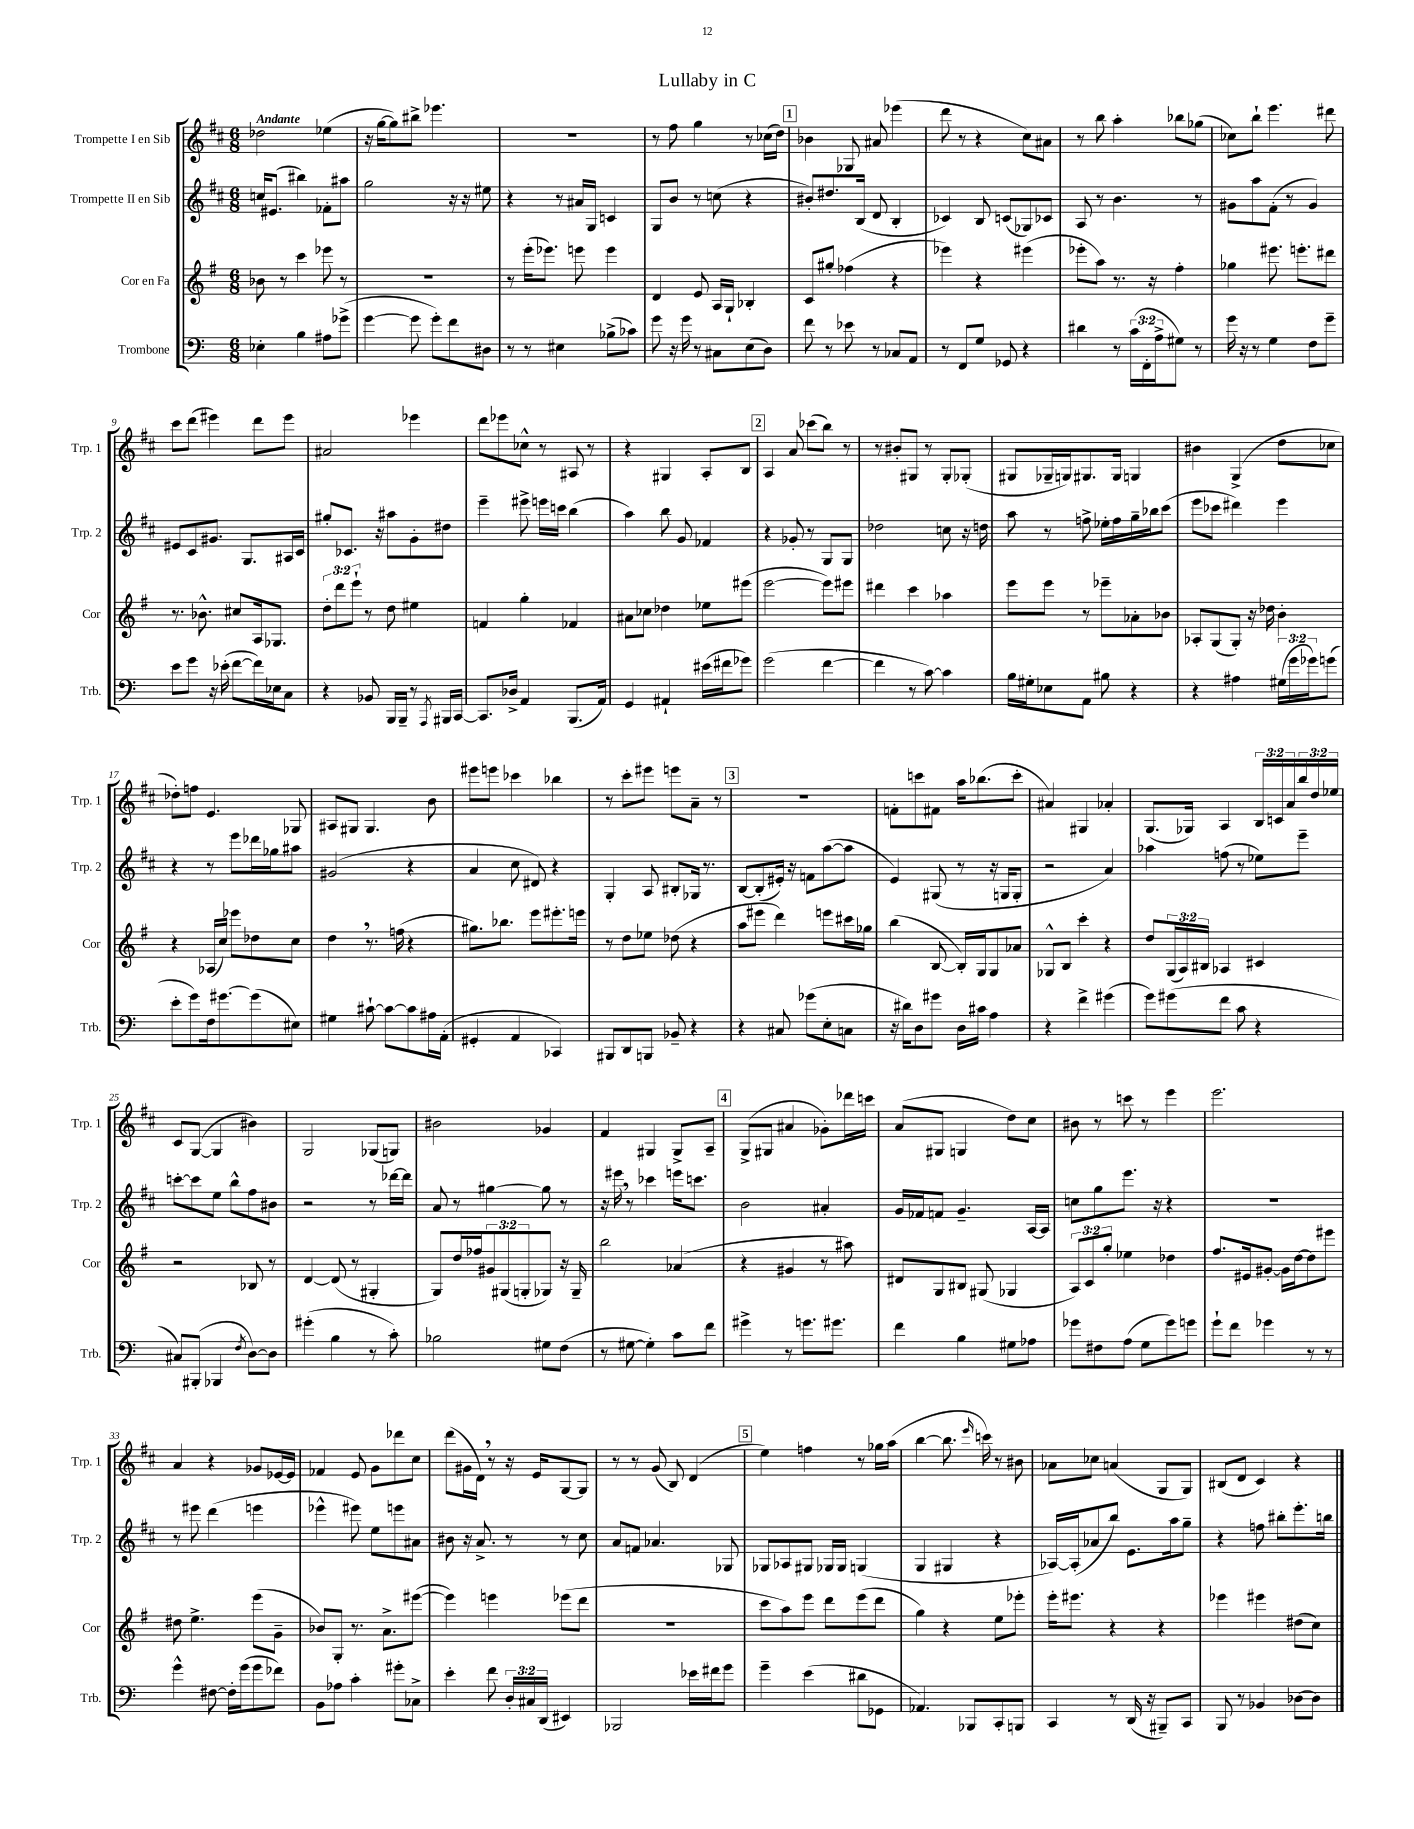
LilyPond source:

\header { title = "Lullaby in C" }
<<
\new StaffGroup <<
\new Staff = "s0" \with { instrumentName = "Trompette I en Sib" shortInstrumentName = "Trp. 1" } {
    \clef treble \key d \major \numericTimeSignature \time 6/8 \override Staff.TupletNumber.text = #tuplet-number::calc-fraction-text \tempo "Andante"
    des''2 ees''4( |
    r16 g''16~ g''8) bis''8-> ees'''4. |
    R2. |
    r8 fis''8 g''4 r8 ces''16( d''16) |
    \mark \markup { \box "1" } bes'4 ges8 ais'8 ees'''4( |
    d'''8 r8 r4 cis''8) ais'8 |
    r8 b''8 a''4-. bes''8 ges''8( |
    ces''8) b''8-! e'''4. dis'''8 |
    cis'''8 d'''8( eis'''4) d'''8 eis'''8 |
    ais'2 ees'''4 |
    d'''8 ees'''8 ces''8-^ r8 ais8 r8 |
    r4 gis4 a8-. b8 |
    \mark \markup { \box "2" } a4 a'8 ces'''8( b''8) r8 |
    r8 bis'8-. gis8 r8 gis8-. ges8-.( |
    gis8 ges16-- g16) gis8. gis16 g4 |
    bis'4 g4->( d''8 ces''8 |
    des''8-.) f''8 e'4. ges8 |
    ais8 gis8 gis4. b'8 |
    eis'''8 e'''8 ces'''4 bes''4 |
    r8 cis'''8-. eis'''8 e'''8 a'8-- r8 |
    \mark \markup { \box "3" } R2. |
    f'8-. c'''8 fis'8 a''16 bes''8.( c'''8-. |
    ais'4) gis4 aes'4-. |
    g8.( ges16) a4 \tuplet 3/2 { b16 c'16 a'16 } \tuplet 3/2 { b''16 d''16 ees''16 } |
    cis'8 g8~( g4 bis'4) |
    g2 ges8( g8) |
    bis'2 ges'4 |
    fis'4 gis4 gis8-> a8-- |
    \mark \markup { \box "4" } g8->( gis8 ais'4 ges'8-.) des'''16 c'''16 |
    a'8( gis8 g4 d''8) cis''8 |
    bis'8 r8 c'''8 r8 e'''4 |
    e'''2. |
    a'4 r4 ges'8 ees'16~ ees'16 |
    fes'4 e'8 g'8 des'''8 cis''8 |
    d'''8( gis'16 d'16) \breathe r8 r16 e'16 g8~ g8 |
    r8 r8 g'8( b8) d'4( |
    \mark \markup { \box "5" } e''4) f''4 r8 ges''16 a''16( |
    b''4~ b''8. \grace { e'''16 } c'''16) r8 bis'8 |
    aes'8 ces''8 a'4( g8 g8) |
    bis8( d'8 cis'4) r4 \bar "|." |
}
\new Staff = "s1" \with { instrumentName = "Trompette II en Sib" shortInstrumentName = "Trp. 2" } {
    \clef treble \key d \major \numericTimeSignature \time 6/8
    c''16 eis'8.( bis''4) fes'8-. ais''8 |
    g''2 r16 r16 eis''8 |
    r4 r8 ais'16 g16 c'4 |
    g8 b'8 r8 c''8( r4 |
    \mark \markup { \box "1" } bis'8-.) dis''8. b16( d'8 b4-. |
    ces'4) b8 c'8( ges8) ces'8 |
    a8 r8 b'4. r8 |
    gis'8 a''8 fis'8-.( r8 gis'4) |
    eis'8 cis'8 gis'8. g8. ais16 cis'16 |
    gis''8-. ces'8. r16 ais''8 g'8-. dis''8 |
    e'''4-- eis'''8-> e'''16 c'''16 b''4( |
    a''4) b''8 g'8 fes'4 |
    \mark \markup { \box "2" } r4 ges'8-. r8 g8 g8 |
    des''2 c''8 r16 d''16 |
    a''8 r8 f''8-> ees''16-. f''16 g''16-- bes''16 cis'''8( |
    e'''8 ces'''8 dis'''4) e'''4 |
    r4 r8 e'''8 des'''16 ges''16 ais''8 |
    gis'2( r4 |
    a'4 cis''8 dis'8) r4 |
    g4-. a8 bis8-. ges16 r8. |
    \mark \markup { \box "3" } b8~ b8-.( eis'16-.) r16 f'8 a''8~( a''8 |
    e'4) gis8( r8 r16 g16 g8-. |
    r2 a'4) |
    aes''4 f''8( r8 ees''8) e'''8-- |
    c'''8~-. c'''8 e''8 b''8-^ fis''8 bis'8 |
    r2 r8 des'''16~ des'''16 |
    a'8 r8 gis''4~ gis''8 r8 |
    r16 eis'''16 \breathe r8 ces'''4 e'''16 c'''8. |
    \mark \markup { \box "4" } b'2 ais'4-. |
    g'16 fes'16 f'8 g'4.-- a16~ a16 |
    c''8 g''8 e'''8. r16 r4 |
    R2. |
    r8 eis'''8 d'''4( e'''4 |
    ees'''4-^ eis'''8) e''8 e'''8 ais'8 |
    bis'8 r16 a'8.-> r8 r8 cis''8 |
    a'8 f'8 aes'4. ges8 |
    \mark \markup { \box "5" } ges8 aes8 gis8 ges16 ges16 g4( |
    g4 gis4 r4 |
    aes16~) aes16-.( aes'8 b''8) e'8. a''16 g''8-- |
    r4 f''8 bis''8-. e'''8.-. b''16 \bar "|." |
}
\new Staff = "s2" \with { instrumentName = "Cor en Fa" shortInstrumentName = "Cor" } {
    \clef treble \key g \major \numericTimeSignature \time 6/8 \override Staff.TupletNumber.text = #tuplet-number::calc-fraction-text
    bes'8 r8 c'''4 ees'''8 r8 |
    R2. |
    r8 e'''16-.( ees'''8.) e'''8 e'''4 |
    d'4 e'8 a16 g16-! bes4-. |
    \mark \markup { \box "1" } c'8 gis''8-. fes''4( r4 |
    ees'''4) r4 eis'''4( |
    ees'''8-. a''8) r8. r16 fis''4-. |
    ges''4 eis'''8. e'''8.-. dis'''8 |
    r8. bes'8.-^ cis''8 a16 ges8. |
    \tuplet 3/2 { d''8-. d'''8 e'''8-! } r8 d''8 eis''4 |
    f'4 g''4-. fes'4 |
    ais'8 ces''8 des''4 ees''8 eis'''8( |
    \mark \markup { \box "2" } e'''2~ e'''8) eis'''8 |
    dis'''4 c'''4 aes''4 |
    e'''8 e'''8 r8 ees'''8-- aes'8-. bes'8 |
    aes8-. g8( g8-.) r16 des''16 b'4-. |
    r4 aes16( c''16) ees'''8 des''8 c''8 |
    d''4 \breathe r8. f''16( r4 |
    gis''8.) bes''8. e'''8 eis'''8.-. e'''16 |
    r8 d''8 ees''8 des''8( r4 |
    \mark \markup { \box "3" } a''8 eis'''8 d'''4) e'''8 cis'''16 ges''16 |
    b''4( b8~ b16-.) g16 g8 aes'8 |
    ges8-^ b8 c'''4-. r4 |
    d''8 \tuplet 3/2 { g16( a16) bis16 } aes4 cis'4 |
    r2 bes8 r8 |
    d'4~ d'8( r8 gis4-. |
    g8) d''16 fes''16 \tuplet 3/2 { gis'8 gis8( g8-. } ges8) r16 ges16-- |
    b''2 aes'4( |
    \mark \markup { \box "4" } r4 gis'4 r8 ais''8) |
    dis'8 g8 bis8 gis8( ges4 |
    \tuplet 3/2 { a8) c'8 g''8-. } ees''4 des''4 |
    fis''8. eis'16 gis'8~-. gis'16 d''16~ d''8 eis'''8 |
    dis''8 e''4.-> e'''8( g'8-- |
    bes'8) g8-. r8. a'8.-> eis'''8~( |
    eis'''4) e'''4 ees'''8( d'''8 |
    R2. |
    \mark \markup { \box "5" } c'''8 a''8) e'''8 d'''8 e'''8( d'''8 |
    g''4) r4 e''8 ees'''8-. |
    e'''16-. eis'''8. r4 r4 |
    ees'''4 eis'''4 dis''8( c''8) \bar "|." |
}
\new Staff = "s3" \with { instrumentName = "Trombone" shortInstrumentName = "Trb." } {
    \clef bass \key c \major \numericTimeSignature \time 6/8 \override Staff.TupletNumber.text = #tuplet-number::calc-fraction-text
    ees4-. b4 ais8 ges'8->( |
    g'4~ g'8 g'8-.) f'8 dis8 |
    r8 r8 eis4 bes8->( ces'8) |
    g'8 r16 g'16 r8 cis8 e8( d8) |
    \mark \markup { \box "1" } f'8 r8 ees'8 r8 ces8 a,8 |
    r8 f,8 g8 ges,8 r4 |
    dis'4 r8 \tuplet 3/2 { c'16( f,16-. a16-> } gis8) r8 |
    g'16 r16 r8 g4 f8 g'8-- |
    e'8 g'8 r16 ees'16-.( f'8~ f'16) ees16 c8 |
    r4 bes,8 b,,16 b,,16-- r8 \acciaccatura { a,,8 } bis,,16 c,16~ |
    c,8. des16-> a,4 b,,8.( a,16) |
    g,4 ais,4-! eis'16( fis'16 ges'8) |
    \mark \markup { \box "2" } g'2( f'4~ |
    f'4 r8 c'8~) c'4 |
    b16 gis16-. ees8 a,8 bis8 r4 |
    r4 ais4 \tuplet 3/2 { gis16( g'16 ges'16) } g'8( |
    e'8-. g'8) f16 gis'8.~ gis'8( eis8) |
    gis4 cis'8~-! cis'8~ cis'8 ais16 a,16-.( |
    gis,4-. a,4 ces,4) |
    bis,,8 d,8 b,,8 bes,8-- r4 |
    \mark \markup { \box "3" } r4 cis8 ges'8( e8-. c8 |
    r16 dis'16) d8 gis'8 d16 cis'16 a4 |
    r4 f'4-> gis'4( |
    g'8) gis'8( f'8 c'8 r4 |
    cis8) bis,,8-.( bes,,4 \acciaccatura { f8 } d8~) d8 |
    gis'4-.( b4 r8 c'8-.) |
    bes2 gis8 f8( |
    r8 gis8~ gis4-.) c'8 f'8 |
    \mark \markup { \box "4" } gis'4-> r8 g'8. gis'8. |
    f'4 b4 gis8 aes8 |
    ges'8 fis8 a8( g8 ges'8) g'8 |
    g'8-! f'8 ges'4 r8 r8 |
    g'4-^ fis8~ fis16-. g'16( g'8 fes'8) |
    b,8 aes8 c'4-. gis'8-. ces8-> |
    e'4-. f'8 \tuplet 3/2 { d16-. cis16 d,16( } eis,4) |
    bes,,2 ees'16 fis'16 g'8 |
    \mark \markup { \box "5" } g'4-- e'4( dis'8 ges,8 |
    aes,4.) bes,,8 c,8-. b,,8 |
    c,4 r8 d,16( r16 bis,,8--) c,8 |
    b,,8 r8 bes,4 des8~ des8 \bar "|." |
}
>>
>>
